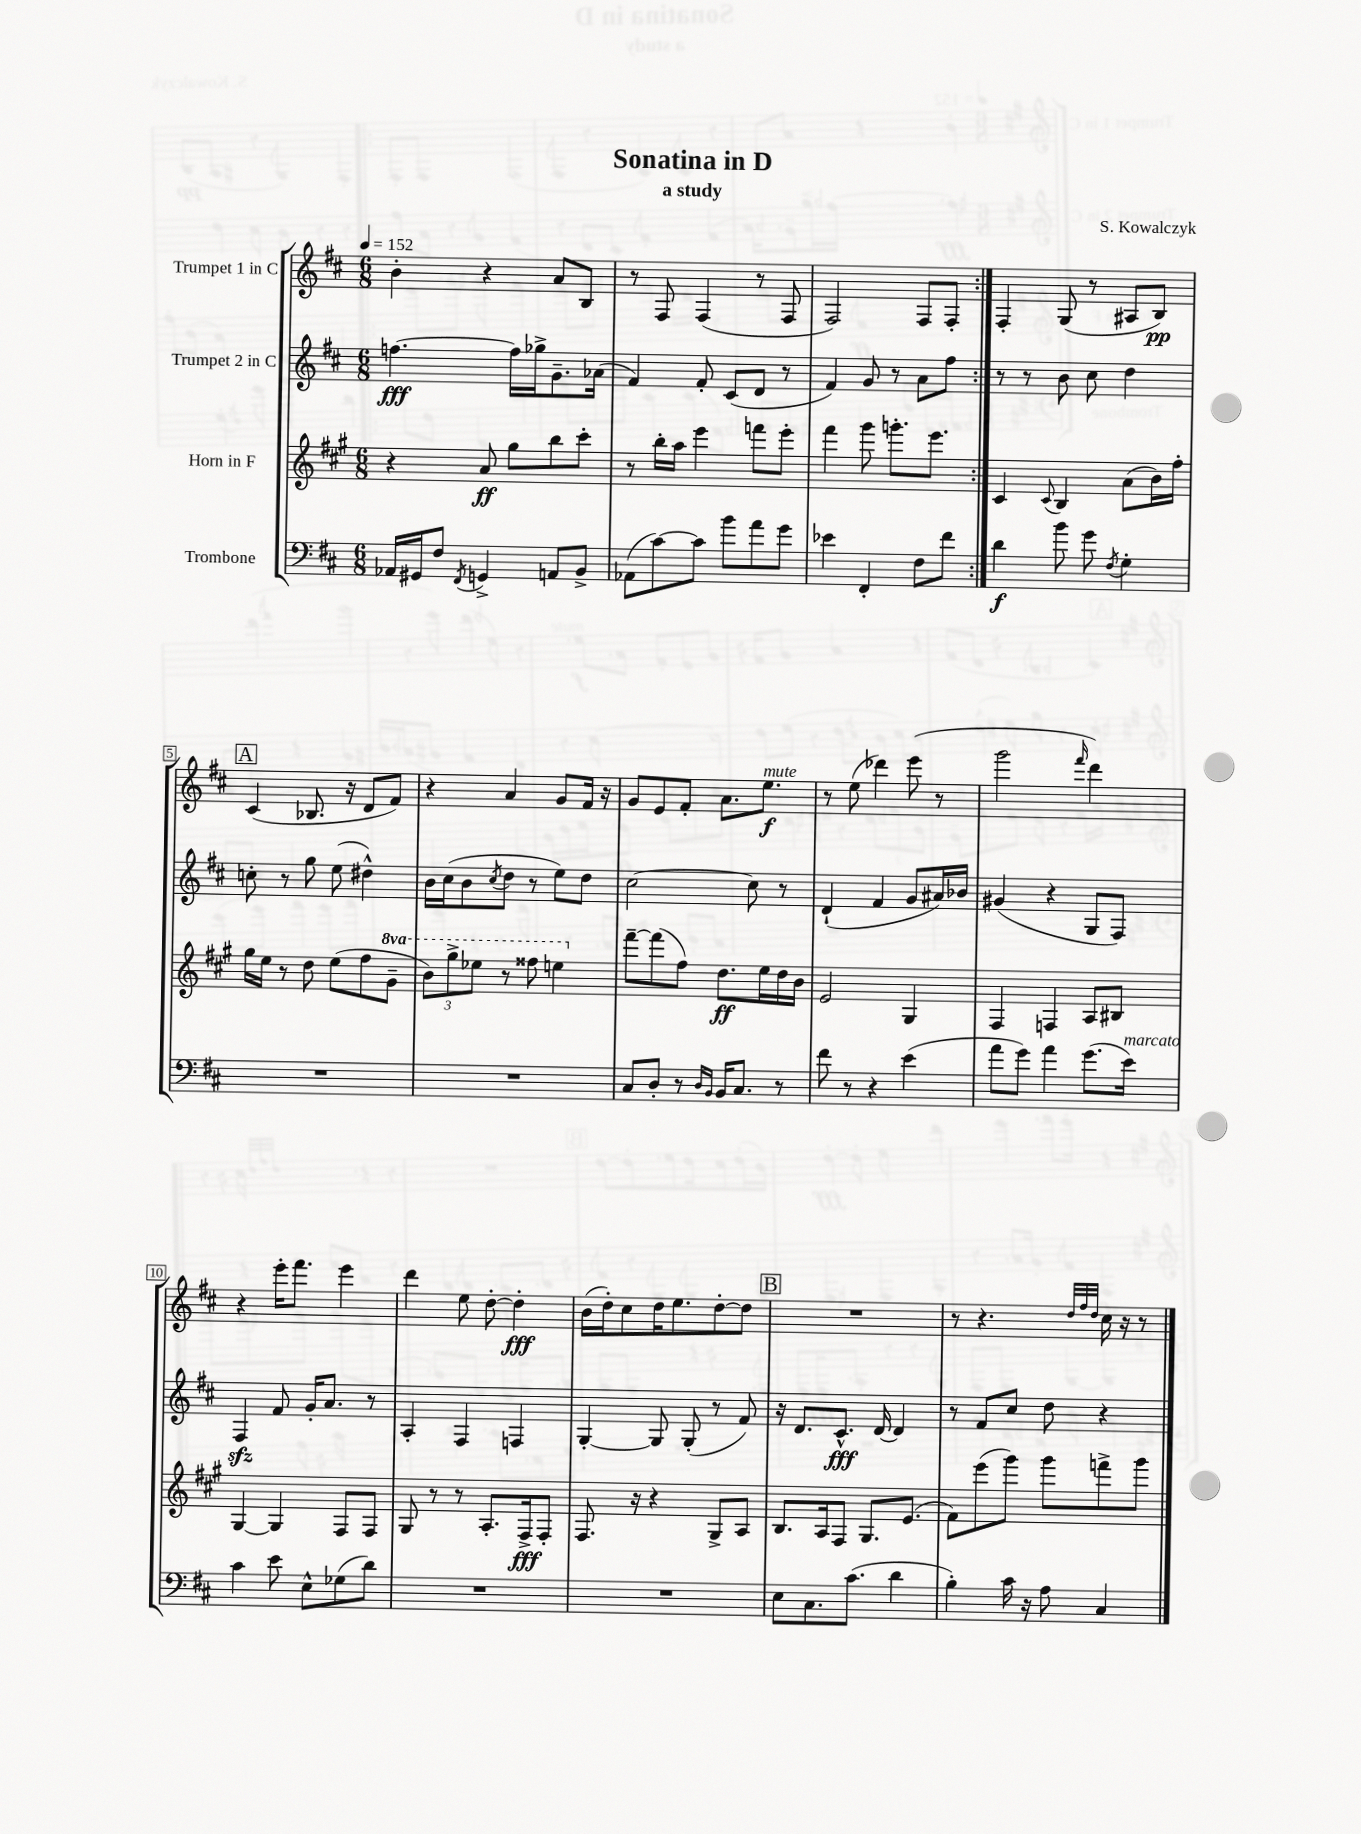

**kern	**kern	**kern	**kern
*staff4	*staff3	*staff2	*staff1
*clefF4	*clefG2	*clefG2	*clefG2
*k[f#c#]	*k[f#c#g#]	*k[f#c#]	*k[f#c#]
*M6/8	*M6/8	*M6/8	*M6/8
*MM152	*MM152	*MM152	*MM152
16AA-	4r	[4.ff	4b'
16GG#	.	.	.
8F#	.	.	.
8qFF#	.	.	.
4GG^	8a	.	4r
.	8gg#	16ff]	.
.	.	16gg-^	.
8AA	8bb	8.g~	8a
8BB^	8ccc#'	.	8B
.	.	(16a-	.
=	=	=	=
(8AA-	8r	4f#)	8r
[8c#)	16bb'	.	8F#
.	16aa	.	.
8c#]	4eee	8f#'	(4F#
8b	.	(8c#	.
8a	8fff	8d	8r
8g	8eee'	8r	8F#
=	=	=	=
4e-	4fff#	4f#)	2F#)
4FF#'	8ggg#	8g	.
.	8.ggg'	8r	.
8F#	.	8a	8F#
.	8.eee	.	.
8f#	.	8ff#	8F#'
=:|!	=:|!	=:|!	=:|!
4d	4c#	8r	4F#'
.	.	8r	.
.	8qqc#	.	.
8b	4B	8b	(8G
8g	.	8cc#	8r
8qF#	.	.	.
4G'	(8a	4dd	8A#
.	16b)	.	8B)
.	16ff#'	.	.
=	=	=	=
2.r	16gg#	8cc'	(4c#
.	16ee	.	.
.	8r	8r	.
.	8dd	8gg	8.B-
.	(8ee	(8ee	.
.	.	.	16r
.	8ff#	4dd#^^)	8d
.	8gg#~	.	8f#)
=	=	=	=
2.r	12bb)	16b	4r
.	.	(16cc#	.
.	12ggg#^	.	.
.	.	8b	.
.	12eee-	.	.
.	.	8qcc#	.
.	8r	8dd	4a
.	8fff##	8r	.
.	4eee	8ee)	8g
.	.	8dd	16f#
.	.	.	16r
=	=	=	=
8C#	[8fff#~	[2cc#	8g
8D'	(8fff#]	.	8e
8r	8ff#)	.	8f#'
16qqD	.	.	.
16qqBB	.	.	.
16BB	8.dd	.	8.a
8.C#	.	.	.
.	.	8cc#]	.
.	16ee	.	8.ee
8r	16dd	8r	.
.	16b	.	.
=	=	=	=
8f#	2e	(4d`	8r
8r	.	.	(8ee
4r	.	4f#	4ddd-)
(4e	4G#	8g	(8eee
.	.	16a#)	8r
.	.	16b-	.
=	=	=	=
8a	4F#	(4g#	2ggg
8g)	.	.	.
4a	4F	4r	.
.	.	.	16qqfff#
(8.g	8A	8G	4ddd)
.	8B#	8F#)	.
16e)	.	.	.
=	=	=	=
4c#	[4G#	4F#	4r
8e	4G#]	8f#	16eee'
.	.	.	8.fff#
8E^^	.	16g'	.
.	.	8.a	.
(8G-	8F#	.	4eee
8d)	8F#	8r	.
=	=	=	=
2.r	8G#	4A'	4ddd
.	8r	.	.
.	8r	4F#	8ee
.	8.A'	.	[8dd'
.	.	4F	4dd']
.	16F#^	.	.
.	8F#'	.	.
=	=	=	=
2.r	8.F#	[4G'	(16b
.	.	.	16dd')
.	.	.	8cc#
.	16r	.	.
.	4r	8G]	16dd
.	.	.	8.ee
.	.	(8G'	.
.	8G#^	8r	[8dd'
.	8A	8f#)	8dd]
=	=	=	=
8E	8.B	16r	2.r
.	.	8.d	.
8.C#	.	.	.
.	16A	.	.
.	8F#	8.c#^^	.
(8.c#	.	.	.
.	8.G#	.	.
.	.	[16d	.
4d	.	4d]	.
.	(8.e	.	.
=	=	=	=
4B')	8f#)	8r	8r
.	(8eee	8f#	4.r
16c#	8ggg#)	8cc#	.
16r	.	.	.
8A	8ggg#	8dd	.
.	.	.	32qqdd
.	.	.	32qqff#
.	.	.	32qqdd
4C#	8fff^	4r	16cc#
.	.	.	16r
.	8ggg#	.	8r
==	==	==	==
*-	*-	*-	*-
